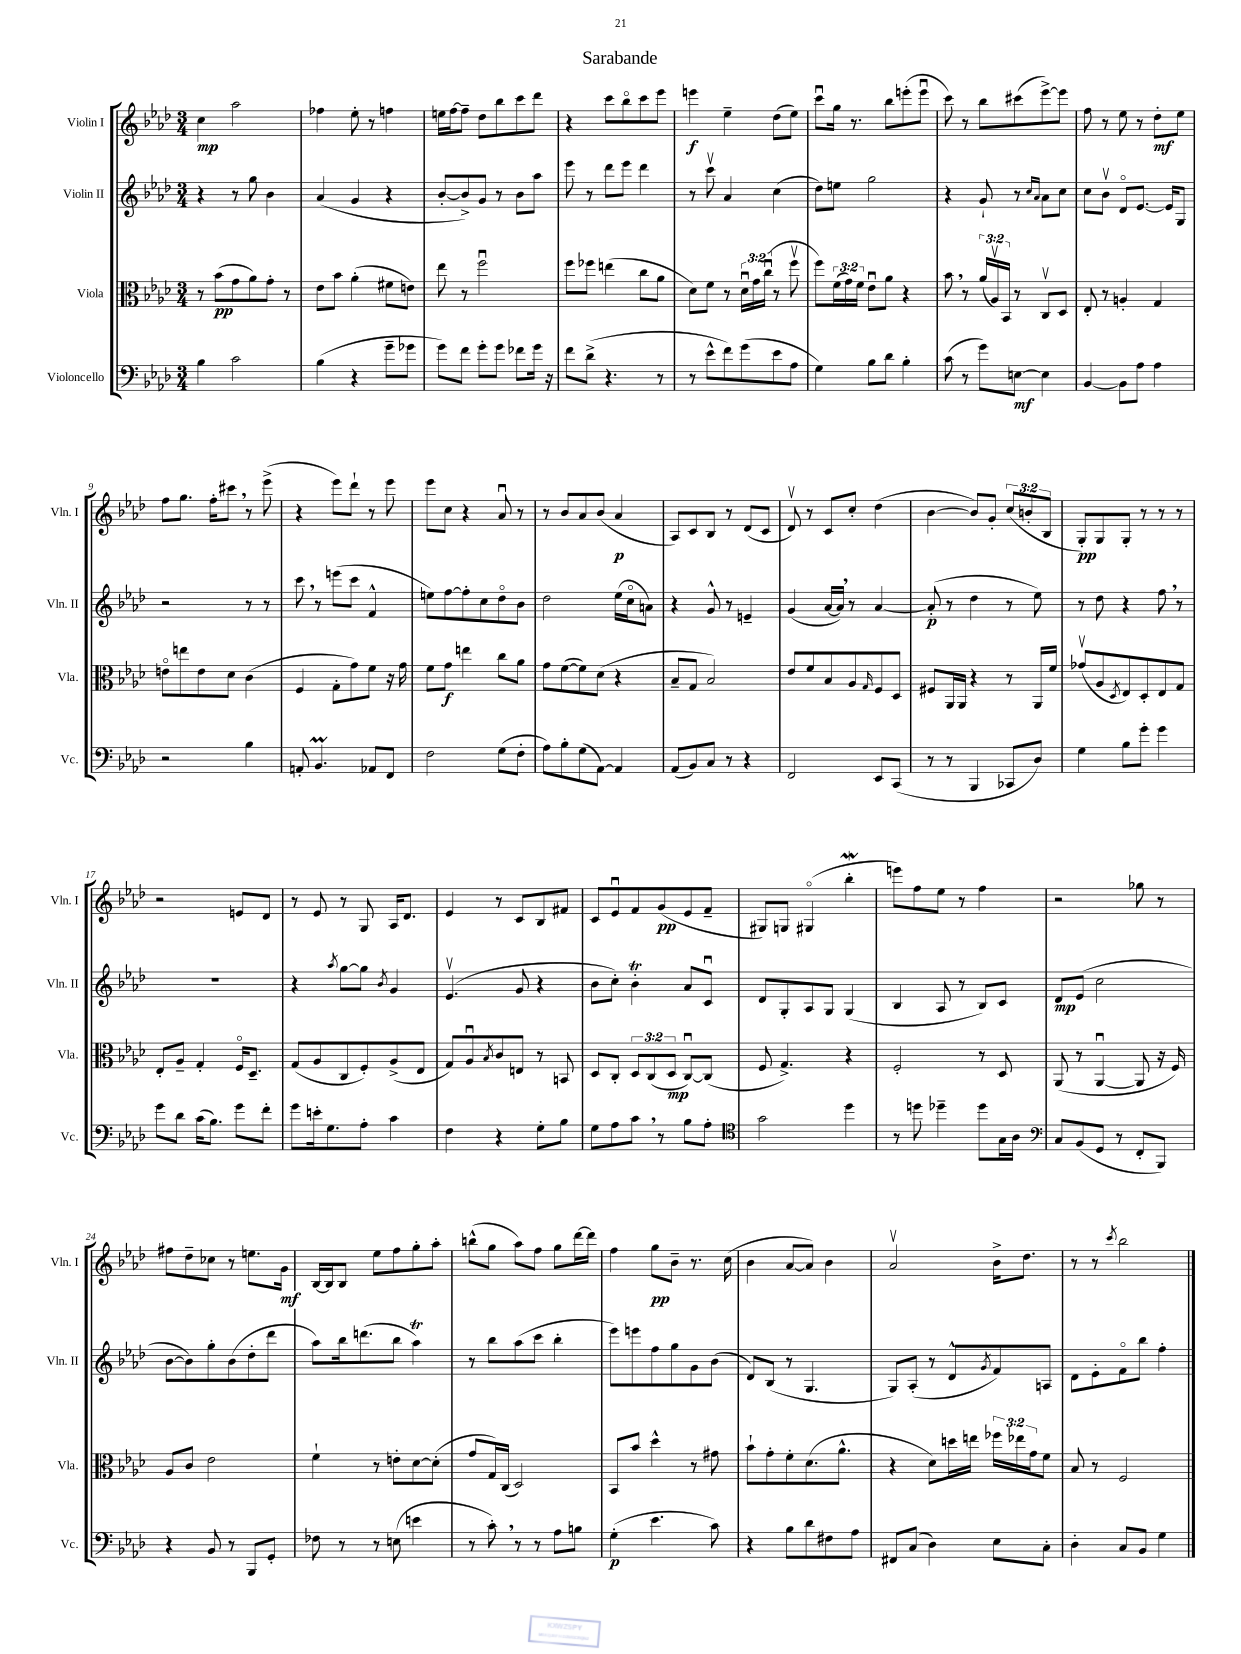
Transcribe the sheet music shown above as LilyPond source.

\header { title = "Sarabande" }
<<
\new StaffGroup <<
\new Staff = "s0" \with { instrumentName = "Violin I" shortInstrumentName = "Vln. I" } {
    \clef treble \key aes \major \numericTimeSignature \time 3/4 \override Staff.TupletNumber.text = #tuplet-number::calc-fraction-text
    c''4\mp aes''2 |
    fes''4 ees''8-. r8 f''4 |
    e''16 f''16~ f''8-- des''8 bes''8 c'''8 des'''8 |
    r4 c'''8 bes''8\flageolet c'''8 ees'''8 |
    e'''4\f ees''4-- des''8( ees''8) |
    c'''8\downbow g''16 r8. bes''8 e'''8-.( e'''8\downbow |
    c'''8) r8 bes''8 cis'''8( ees'''8~->) ees'''8 |
    f''8 r8 ees''8 r8 des''8-.\mf ees''8 |
    f''8 g''8. f''16-. cis'''8 \breathe r8 ees'''8->( |
    r4 ees'''8) des'''8-! r8 ees'''8 |
    ees'''8 c''8 r4 aes'8\downbow r8 |
    r8 bes'8 aes'8 bes'8( aes'4\p |
    aes8) c'8 bes8 r8 des'8( c'8 |
    des'8\upbow) r8 c'8 c''8-. des''4( |
    bes'4~ bes'8) g'8-. \tuplet 3/2 { c''8( b'8-. bes8 } |
    g8-.\pp) g8 g8-. r8 r8 r8 |
    r2 e'8 des'8 |
    r8 ees'8 r8 g8 aes16 des'8. |
    ees'4 r8 c'8 bes8 fis'8 |
    c'8 ees'8\downbow f'8 g'8\pp( ees'8 f'8-- |
    gis8) g8 gis4\flageolet( bes''4-.\mordent |
    e'''8) f''8 ees''8 r8 f''4 |
    r2 ges''8 r8 |
    fis''8 des''8-- ces''8 r8 e''8. g'16\mf |
    bes16~ bes16 bes8 ees''8 f''8 g''8-. aes''8-. |
    b''8-^( g''8 aes''8) f''8 g''8 des'''16~ des'''16 |
    f''4 g''8\pp bes'8-- r8. c''16( |
    bes'4 aes'8~ aes'8) bes'4 |
    aes'2\upbow bes'16-> des''8. |
    r8 r8 \acciaccatura { c'''8 } bes''2 \bar "|." |
}
\new Staff = "s1" \with { instrumentName = "Violin II" shortInstrumentName = "Vln. II" } {
    \clef treble \key aes \major \numericTimeSignature \time 3/4
    r4 r8 g''8 bes'4 |
    aes'4( g'4 r4 |
    bes'8~-. bes'8->) g'8 r8 bes'8 aes''8 |
    ees'''8 r8 des'''8 ees'''8 des'''4 |
    r8 c'''8\upbow aes'4 c''4( |
    des''8) e''8 g''2 |
    r4 g'8-! r8 \grace { c''16 aes'16 } aes'8 c''8 |
    c''8 bes'8\upbow des'8\flageolet ees'8.~ ees'16 g8 |
    r2 r8 r8 |
    c'''8 \breathe r8 e'''8( c'''8 f'4-^ |
    e''8) f''8~ f''8-. c''8 des''8\flageolet bes'8 |
    des''2 ees''16( c''16\flageolet a'8) |
    r4 g'8-^ r8 e'4-- |
    g'4( aes'16~ aes'16) \breathe r8 aes'4~ |
    aes'8-.\p( r8 des''4 r8 ees''8) |
    r8 des''8 r4 f''8 \breathe r8 |
    R2. |
    r4 \acciaccatura { aes''8 } g''8~ g''8 \acciaccatura { bes'8 } g'4 |
    ees'4.\upbow( g'8 r4 |
    bes'8 c''8-.) bes'4-.\trill aes'8 c'8\downbow |
    des'8 g8-. aes8 g8 g4( |
    bes4 aes8 r8 bes8) c'8 |
    des'8\mp ees'8( c''2 |
    bes'8~ bes'8) g''8-. bes'8( des''8-. des'''8 |
    aes''8) bes''16 d'''8.( bes''8 aes''4\trill) |
    r8 bes''8 aes''8( c'''8 bes''4-. |
    ees'''8) e'''8 f''8 g''8 g'8 bes'8( |
    des'8) bes8( r8 g4. |
    g8) aes8-.( r8 des'8-^ \acciaccatura { g'8 } f'8) a8 |
    des'8 ees'8-. f'8\flageolet bes''8 f''4-. \bar "|." |
}
\new Staff = "s2" \with { instrumentName = "Viola" shortInstrumentName = "Vla." } {
    \clef alto \key aes \major \numericTimeSignature \time 3/4 \override Staff.TupletNumber.text = #tuplet-number::calc-fraction-text
    r8 bes'8\pp( g'8 aes'8) g'8-. r8 |
    ees'8 bes'8 aes'4-.( fis'8 e'8) |
    ees''8 r8 f''2\downbow |
    f''8 fes''8 e''4( c''8 aes'8 |
    des'8) f'8 r8 \tuplet 3/2 { des'16\downbow g'16 c''16\downbow( } r8 f''8\upbow |
    f''8) \tuplet 3/2 { f'16( g'16) f'16 } ees'8\downbow aes'8 r4 |
    bes'8 \breathe r8 \tuplet 3/2 { aes'16( aes16\upbow) bes,16 } r8 c8\upbow des8 |
    ees8-. r8 a4-. g4 |
    e'8\flageolet e''8 e'8 des'8 c'4( |
    f4 g8-. g'8) f'8 r16 g'16 |
    f'8 g'8\f e''4 c''8 aes'8 |
    g'8 f'8~( f'8) des'8( r4 |
    bes8-- g8 bes2) |
    ees'8 f'8 bes8 aes8 \grace { g16 } f8 des8 |
    fis8 aes,16 aes,16 r4 r8 aes,16 f'16 |
    ges'8\upbow( aes8 \acciaccatura { des8 } ees8) des8-. ees8 g8 |
    ees8-. aes8-- g4-. f16\flageolet des8.-- |
    g8( aes8 c8 f8-.) aes8->( ees8 |
    g8) aes8\downbow \acciaccatura { bes8 } c'8 e8 r8 b,8 |
    des8 c8-. \tuplet 3/2 { des8 c8( des8\mp } c8~\downbow) c8( |
    f8 g4.->) r4 |
    f2-. r8 des8 |
    aes,8( r8 aes,4~\downbow aes,8 r16 f16) |
    aes8 c'8 ees'2 |
    f'4-! r8 e'8-. des'8~ des'8-.( |
    g'8 g16) c16( des2) |
    bes,8 bes'8 des''4-^ r8 gis'8 |
    bes'8-! g'8-. f'8-. des'8.( aes'8.-^ |
    r4 des'8) d''16 e''16 \tuplet 3/2 { fes''16 ees''16 g'16 } f'8 |
    bes8 r8 f2 \bar "|." |
}
\new Staff = "s3" \with { instrumentName = "Violoncello" shortInstrumentName = "Vc." } {
    \clef bass \key aes \major \numericTimeSignature \time 3/4
    bes4 c'2 |
    bes4( r4 g'8-- ges'8 |
    g'8) f'8 g'8-. g'8 fes'8 g'16 r16 |
    f'8 des'8->( r4. r8 |
    r8 ees'8-^ f'8) g'8( ees'8 aes8 |
    g4) bes8 des'8 bes4-. |
    c'8( r8 g'8) e8~\mf e4 |
    bes,4~ bes,8 aes8 aes4 |
    r2 bes4 |
    a,8-. bes,4.\prall aes,8 f,8 |
    f2 g8( f8-. |
    aes8) bes8-. g8( aes,8~) aes,4 |
    aes,8( bes,8) c8 r8 r4 |
    f,2 ees,8 c,8( |
    r8 r8 bes,,4 ces,8 des8) |
    g4 bes8 g'8-. g'4 |
    g'8 des'8 c'16( bes8.) g'8 f'8-. |
    g'8 e'16-. g8. aes8-. c'4 |
    f4 r4 g8-. bes8 |
    g8 aes8 c'8 \breathe r8 bes8 aes8-. |
    \clef tenor g'2 des''4 |
    r8 d''8 des''4-- des''8 g16 aes16 |
    \clef bass c8 bes,8( g,8 r8 f,8-. bes,,8) |
    r4 bes,8 r8 bes,,8 g,8-. |
    fes8 r8 r8 e8( e'4 |
    r8 c'8-.) \breathe r8 r8 aes8 b8 |
    g4-.\p( ees'4. c'8) |
    r4 bes8 des'8 fis8 aes8 |
    fis,8 c8( des4) ees8 c8-. |
    des4-. c8 bes,8 g4 \bar "|." |
}
>>
>>
